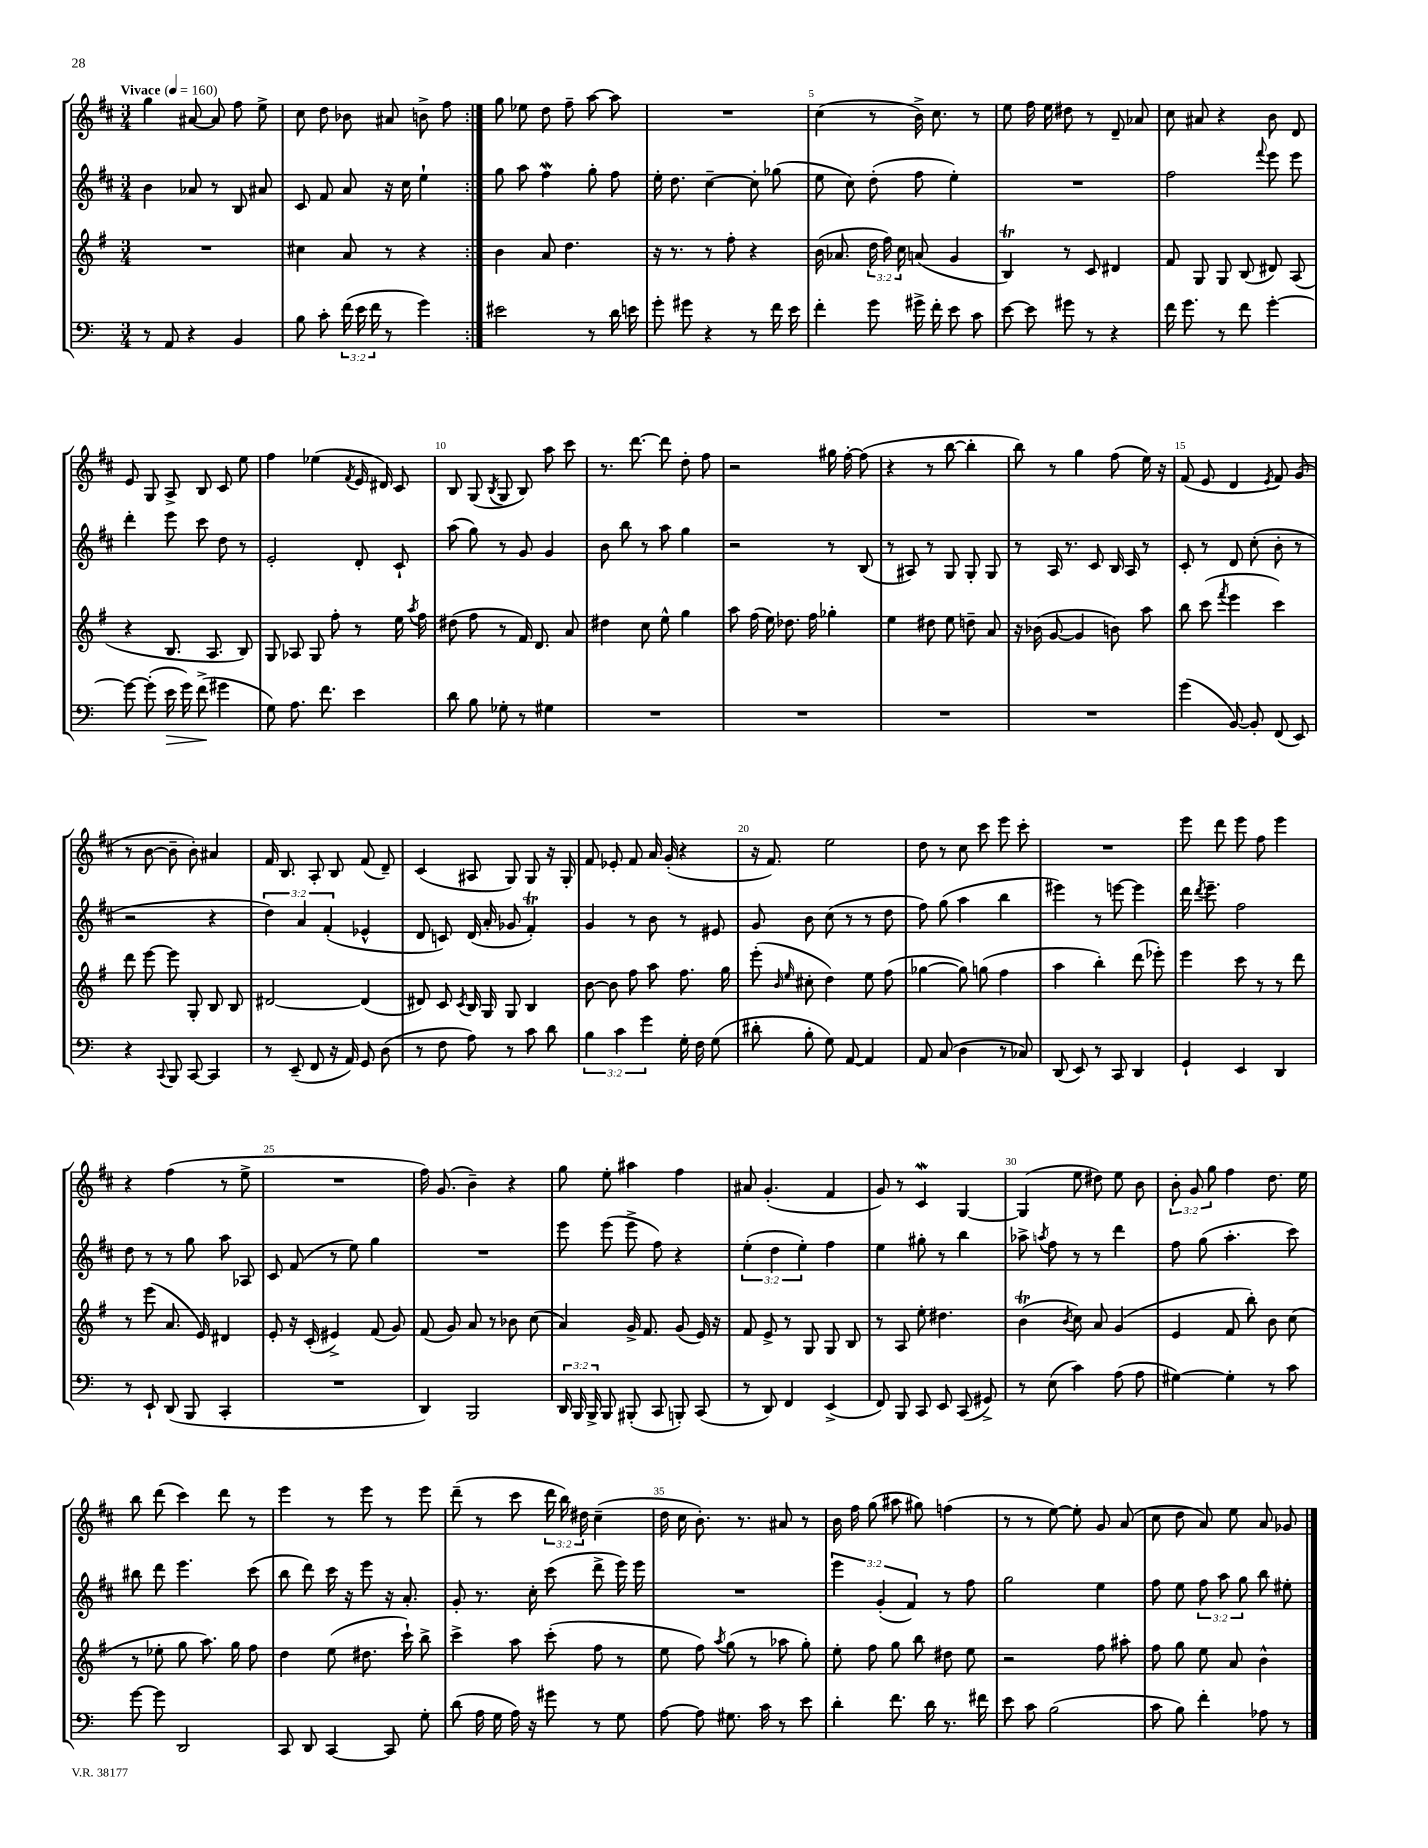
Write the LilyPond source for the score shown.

<<
\new StaffGroup <<
\new Staff = "s0" {
    \clef treble \key d \major \numericTimeSignature \time 3/4 \override Staff.TupletNumber.text = #tuplet-number::calc-fraction-text \tempo "Vivace" 4 = 160
    \autoBeamOff \repeat volta 2 { g''4 ais'8~ ais'8 fis''8 e''8-> |
    cis''8 d''8 bes'8 ais'8 b'8-> fis''8 | }
    g''8 ees''8 d''8 fis''8-- a''8~ a''8 |
    R2. |
    cis''4( r8 b'16->) cis''8. r8 |
    e''8 fis''16 e''16 dis''8 r8 d'8-- aes'8 |
    cis''8 ais'8 r4 b'8 d'8 |
    e'8 g8 a8-> b8 cis'8 e''8 |
    fis''4 ees''4( \acciaccatura { fis'8 } e'16 dis'16) cis'8 |
    b8 g8( \acciaccatura { b8 } g8 b8) a''8 cis'''8 |
    r8. d'''8.~ d'''8 d''8-. fis''8 |
    r2 gis''16 fis''16~-. fis''8( |
    r4 r8 b''8~ b''4-. |
    b''8) r8 g''4 fis''8( e''16) r16 |
    fis'8( e'8 d'4 \acciaccatura { e'8 } fis'8) g'8( |
    r8 b'8~ b'8-- b'8-.) ais'4 |
    fis'16 b8. a8-. b8 fis'8( d'8--) |
    cis'4( ais8 g8) g8 r16 g16-. |
    fis'8 ees'8-. fis'8 a'16 g'16-.( r4 |
    r16 fis'8.) e''2 |
    d''8 r8 cis''8 cis'''8 e'''8 cis'''8-. |
    R2. |
    e'''8 d'''8 e'''8 fis''8 e'''4 |
    r4 fis''4( r8 e''8-> |
    R2. |
    fis''16) g'8.( b'4--) r4 |
    g''8 e''8-. ais''4 fis''4 |
    ais'8 g'4.-.( fis'4 |
    g'8) r8 cis'4\mordent g4~ |
    g4( e''8 dis''8) e''8 b'8 |
    \tuplet 3/2 { b'8-. g'8 g''8 } fis''4 d''8. e''16 |
    b''8 d'''8( cis'''4) d'''8 r8 |
    e'''4 r8 e'''8 r8 e'''8 |
    d'''8--( r8 cis'''8 \tuplet 3/2 { d'''16 b''16) dis''16 } cis''4--( |
    d''16 cis''16 b'8.-.) r8. ais'8 r8 |
    b'16 fis''16 g''8( ais''8 gis''8) f''4( |
    r8 r8 e''8~) e''8-. g'8 a'8( |
    cis''8 d''8 a'8) e''8 a'8 ges'8 \bar "|." |
}
\new Staff = "s1" {
    \clef treble \key d \major \numericTimeSignature \time 3/4 \override Staff.TupletNumber.text = #tuplet-number::calc-fraction-text
    \autoBeamOff \repeat volta 2 { b'4 aes'8 r8 b8 ais'8 |
    cis'8 fis'8 a'8 r16 cis''16 e''4-! | }
    g''8 a''8 fis''4\mordent g''8-. fis''8 |
    e''16-. d''8. cis''4~-- cis''8-. ges''8( |
    e''8 cis''8) d''8-.( fis''8 e''4-.) |
    R2. |
    fis''2 \appoggiatura { fis'''8 } e'''8 e'''8 |
    d'''4-. e'''8 cis'''8 d''8 r8 |
    e'2-. d'8-. cis'8-! |
    a''8( g''8) r8 g'8 g'4 |
    b'8 b''8 r8 a''8 g''4 |
    r2 r8 b8( |
    r8 ais8) r8 g8 g8-. g8 |
    r8 a16 r8. cis'8 b16 a16 r8 |
    cis'8-. r8 d'8 cis''8-.( b'8-. r8 |
    r2 r4 |
    \tuplet 3/2 { d''4) a'4 fis'4-.( } ees'4-^ |
    d'8 c'8) d'16( a'16-. ges'8 fis'4-.\trill) |
    g'4 r8 b'8 r8 eis'8 |
    g'8 b'8 cis''8( r8 r8 d''8 |
    fis''8) g''8( a''4 b''4 |
    eis'''4) r8 e'''8~ e'''4 |
    d'''16 \acciaccatura { d'''8 } e'''8.-- fis''2 |
    d''8 r8 r8 g''8 a''8 aes8 |
    cis'8 fis'8( r8 e''8) g''4 |
    R2. |
    e'''8 e'''8( e'''8-> fis''8) r4 |
    \tuplet 3/2 { e''4-.( d''4 e''4-.) } fis''4 |
    e''4 gis''8-. r8 b''4 |
    aes''8-> \acciaccatura { a''8 } fis''8 r8 r8 d'''4 |
    fis''8 g''8( a''4.-. cis'''8) |
    bis''8 d'''8 e'''4. cis'''8( |
    b''8 d'''8) cis'''16 r16 e'''8 r16 a'8.-. |
    g'8-. r8. cis''16-. cis'''8( d'''8-> e'''16) e'''16 |
    R2. |
    \tuplet 3/2 { e'''4 g'4-.( fis'4) } r8 fis''8 |
    g''2 e''4 |
    fis''8 e''8 \tuplet 3/2 { fis''8 a''8 g''8 } b''8 eis''8-. \bar "|." |
}
\new Staff = "s2" {
    \clef treble \key g \major \numericTimeSignature \time 3/4 \override Staff.TupletNumber.text = #tuplet-number::calc-fraction-text
    \autoBeamOff \repeat volta 2 { R2. |
    cis''4 a'8 r8 r4 | }
    b'4 a'8 d''4. |
    r16 r8. r8 fis''8-. r4 |
    b'16( aes'8. \tuplet 3/2 { d''16 fis''16) c''16 } a'8( g'4 |
    b4\trill) r8 c'8 dis'4 |
    fis'8 g8 g8 b8( dis'8) a8( |
    r4 b8. a8. b8) |
    g8 aes8 g8 fis''8-. r8 e''16 \acciaccatura { a''8 } fis''16 |
    dis''8( fis''8 r8 fis'16) d'8. a'8 |
    dis''4 c''8 e''8-^ g''4 |
    a''8 fis''16( e''16) des''8. fis''16 ges''4-. |
    e''4 dis''8 e''8 d''8-- a'8 |
    r16 bes'16( g'8~ g'4 b'8) a''8 |
    b''8 c'''8( \acciaccatura { fis'''8 } e'''4 c'''4) |
    d'''8 e'''8~ e'''8 g8-. b8 b8 |
    dis'2~ dis'4( |
    dis'8) c'8 \acciaccatura { c'8 } b16 g16 g8 b4 |
    b'8~ b'8 fis''8 a''8 fis''8. g''16 |
    e'''8-.( \grace { b'16 e''16 } cis''8-. d''4) e''8 fis''8( |
    ges''4~ ges''8) g''8( fis''4 |
    a''4 b''4-.) d'''8( ees'''8-.) |
    e'''4 c'''8 r8 r8 d'''8 |
    r8 e'''8( a'8. e'16) dis'4 |
    e'8-. r16 c'16-.( eis'4->) fis'8( g'8) |
    fis'8( g'8) a'8 r8 bes'8 c''8( |
    a'4) g'16-> fis'8. g'8( e'16) r16 |
    fis'8 e'8-> r8 g8 g8 b8 |
    r8 a8 e''8-. dis''4. |
    b'4\trill( \acciaccatura { b'8 } c''8) a'8 g'4( |
    e'4 fis'8 b''8-.) b'8 c''8( |
    r8 ees''8-. g''8 a''8.) g''16 fis''8 |
    d''4 e''8( dis''8. c'''16-!) b''8-> |
    c'''4-> a''8 c'''8-.( fis''8 r8 |
    e''8 fis''8) \acciaccatura { a''8 } g''8( r8 aes''8 g''8-.) |
    e''8-. fis''8 g''8 b''8 dis''8 e''8 |
    r2 fis''8 ais''8-. |
    fis''8 g''8 e''8 a'8 b'4-^ \bar "|." |
}
\new Staff = "s3" {
    \clef bass \key c \major \numericTimeSignature \time 3/4 \override Staff.TupletNumber.text = #tuplet-number::calc-fraction-text
    \autoBeamOff \repeat volta 2 { r8 a,8 r4 b,4 |
    b8 c'8-. \tuplet 3/2 { f'16( e'16 f'16 } r8 g'4) | }
    eis'2 r8 d'16 e'16 |
    g'8-. gis'8 r4 r8 f'16 e'16 |
    f'4-. g'8 gis'16-> f'16-. e'8 c'8 |
    e'8~ e'8 gis'8 r8 r4 |
    f'16 g'8. r8 f'8 g'4~-. |
    g'8~ g'8-.( e'16\> g'16) f'8->\!( gis'4 |
    g8) a8. f'8. e'4 |
    d'8 b8 ges8-. r8 gis4 |
    R2. |
    R2. |
    R2. |
    R2. |
    g'4( b,8~) b,8-. f,8( e,8) |
    r4 \appoggiatura { c,8 } b,,8 c,8~ c,4 |
    r8 e,8--( f,8 r16 a,16) g,8 d8( |
    r8 f8 a8) r8 c'8 d'8 |
    \tuplet 3/2 { b4 c'4 g'4 } g16-. f16 g8( |
    dis'8-. b8-. g8) a,8~ a,4 |
    a,8 c8( d4 r8 ces8) |
    d,8( e,8) r8 c,8 d,4 |
    g,4-! e,4 d,4 |
    r8 e,8-! d,8( b,,8 c,4-. |
    R2. |
    d,4) b,,2 |
    \tuplet 3/2 { d,16 b,,16 b,,16-> } b,,8 bis,,8-.( c,8 b,,8-.) c,8( |
    r8 d,8) f,4 e,4->( |
    f,8) b,,8 c,8 e,8 c,8( gis,8->) |
    r8 e8( c'4) a8( a8 |
    gis4~) gis4-. r8 c'8 |
    g'8~ g'8 d,2 |
    c,8 d,8 c,4~ c,8 g8-. |
    d'8( a16 g16 a16) r16 gis'8 r8 g8 |
    a8~ a8 gis8. c'16 r8 e'8 |
    d'4-. f'8. d'16 r8. fis'16 |
    e'8 c'8 b2( |
    c'8 b8) f'4-. aes8 r8 \bar "|." |
}
>>
>>
\layout { \context { \Score \override BarNumber.break-visibility = ##(#f #t #t) barNumberVisibility = #(every-nth-bar-number-visible 5) } }
